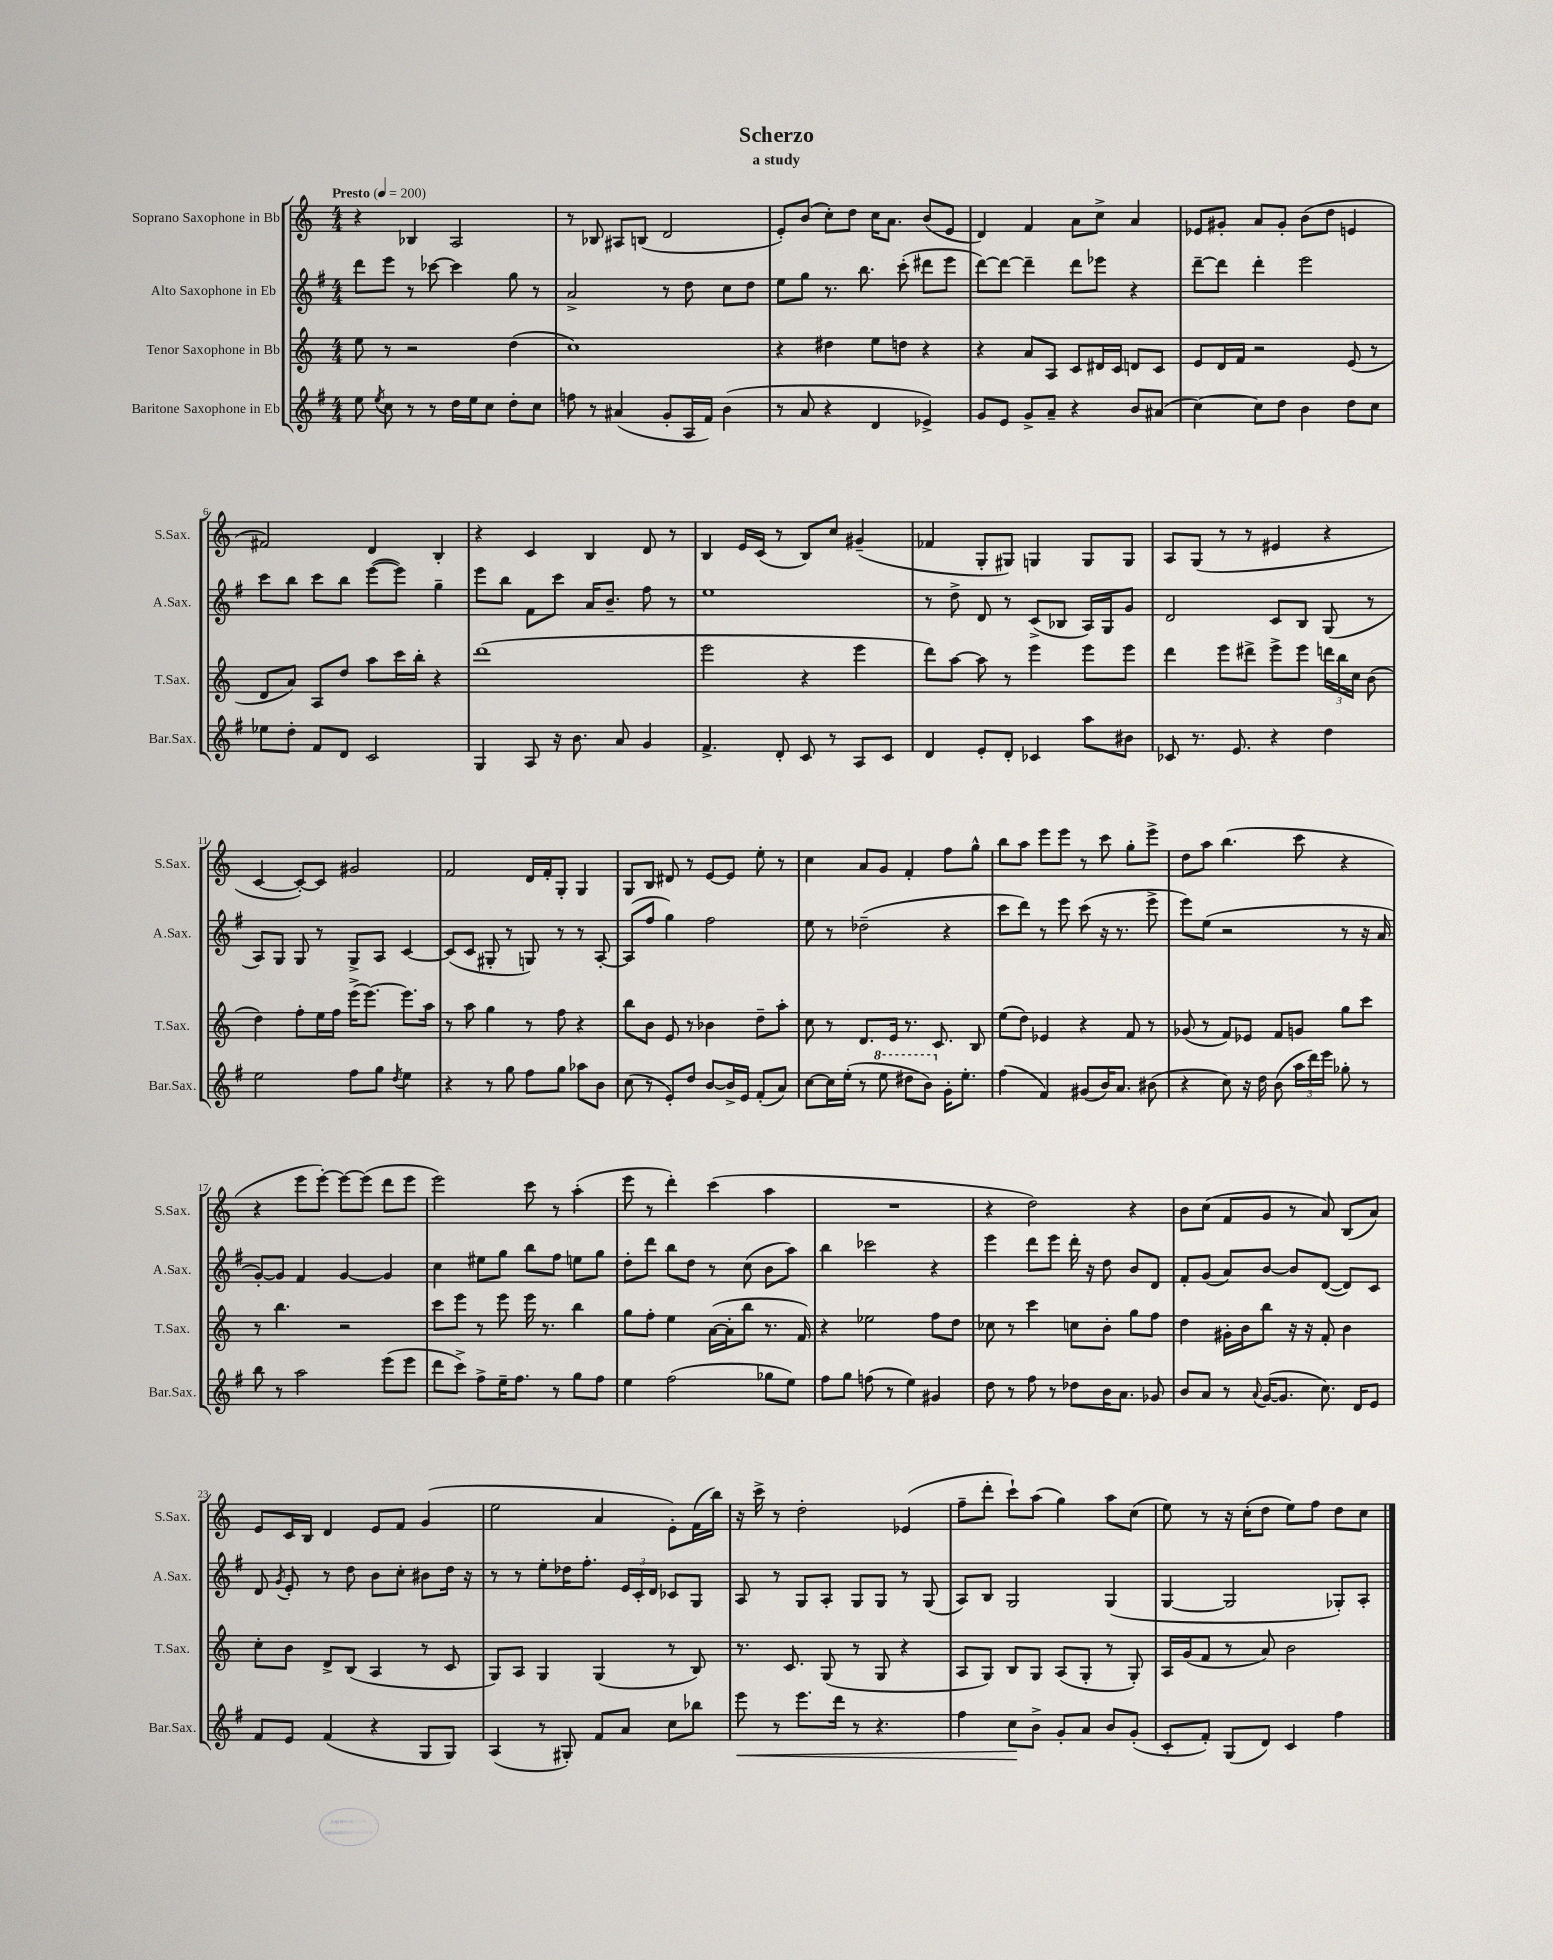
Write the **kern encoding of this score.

**kern	**kern	**kern	**kern
*staff4	*staff3	*staff2	*staff1
*clefG2	*clefG2	*clefG2	*clefG2
*k[f#]	*k[]	*k[f#]	*k[]
*M4/4	*M4/4	*M4/4	*M4/4
*MM200	*MM200	*MM200	*MM200
8ee	8ee	8ddd	4r
8qee	.	.	.
8cc	8r	8eee	.
8r	2r	8r	4B-
8r	.	[8ccc-	.
16dd	.	4ccc-]	2A
16ee	.	.	.
8cc	.	.	.
8dd'	(4dd	8gg	.
8cc	.	8r	.
=	=	=	=
8ff	1cc)	2a^	8r
8r	.	.	8B-
(4a#	.	.	8A#
.	.	.	(8B
8g'	.	8r	2d
16A	.	8dd	.
16f#)	.	.	.
(4b	.	8cc	.
.	.	8dd	.
=	=	=	=
8r	4r	8ee	8e')
8a	.	8gg	(8b
4r	4dd#	8.r	8cc')
.	.	.	8dd
.	.	8.bb	.
4d	8ee	.	16cc
.	.	.	8.a
.	8dd	(8ccc'	.
4e-^)	4r	8ddd#	(8b
.	.	8eee	8e
=	=	=	=
8g	4r	[8ddd)	4d)
8e	.	8ddd_	.
8g^	8a	4ddd~]	4f
8a~	8A	.	.
4r	8c	8ddd	8a
.	16d#	8eee-	8cc^
.	16c	.	.
8b	8d	4r	4a
(8a#	8c	.	.
=	=	=	=
[4cc)	8e	[8ddd~	8e-
.	16d	8ddd]	8g#'
.	16f	.	.
8cc]	2r	4ddd'	8a
8dd	.	.	8g#'
4b	.	2eee	(8b
.	.	.	8dd
8dd	(8e	.	4e
8cc	8r	.	.
=	=	=	=
8ee-	8d	8ccc	2f#)
8dd'	8a)	8bb	.
8f#	8A	8ccc	.
8d	8dd	8bb	.
2c	8aa	([8eee	4d
.	16ccc	8eee])	.
.	16bb'	.	.
.	4r	4gg~	4B'
=	=	=	=
4G	(1ddd	8eee	4r
.	.	8bb	.
8A	.	8f#	4c
16r	.	8ccc	.
8.b	.	.	.
.	.	16a	4B
.	.	8.b~	.
8a	.	.	.
4g	.	8ff#	8d
.	.	8r	8r
=	=	=	=
4.f#^	2eee	1ee	4B
.	.	.	16e
.	.	.	(16c
8d'	.	.	8r
8c	4r	.	8B)
8r	.	.	8cc
8A	4eee	.	(4g#~
8c	.	.	.
=	=	=	=
4d	8ddd)	8r	4f-
.	[8aa	8dd^	.
8e'	8aa]	8d	8G'
8d'	8r	8r	8G#)
4c-	4eee	(8c^	4G
.	.	8B-	.
8aa	8eee	16A)	8G
.	.	16G	.
8b#	8eee	8g	8G
=	=	=	=
8c-	4ddd	2d	8A
8.r	.	.	(8G
.	8eee	.	8r
8.e	.	.	.
.	8ddd#^	.	8r
4r	8eee^	8c	4e#
.	8eee	8B	.
4dd	24ddd	(8G	4r
.	24bb	.	.
.	24cc	.	.
.	(8b	8r	.
=	=	=	=
2ee	4dd)	8A)	[4c
.	.	8G	.
.	8ff'	8G	8c'_)
.	16ee	8r	8c]
.	16ff	.	.
8ff#	(16eee^	8G^	2g#
.	[8.eee)	.	.
8gg	.	8A	.
8qdd	.	.	.
4ee	8.eee]	[4c	.
.	16aa	.	.
=	=	=	=
4r	8r	(8c]	2f
.	8aa	8c	.
8r	4gg	8G#'	.
8gg	.	8r	.
8ff#	8r	8G)	16d
.	.	.	16f'
8gg	8ff	8r	8G'
8aa-	4r	8r	4G
8b	.	[8A'	.
=	=	=	=
(8cc	8bb	(8A]	8G
8r	8b	8ff#	8B
8e')	8e	4gg)	8d#
8dd	8r	.	8r
[8b	4b-	2ff#	[8e
16b^]	.	.	8e]
16e	.	.	.
(8f#'	8dd~	.	8ee'
8a)	8aa'	.	8r
=	=	=	=
[8cc	8cc	8ee	4cc
16cc]	8r	8r	.
(16ee'	.	.	.
8r	8.d	(2dd-~	8a
8eee	.	.	8g
.	16e	.	.
8ddd#	8.r	.	4f'
8bb)	.	.	.
.	8.c	.	.
16g'	.	4r	8ff
8.ee'	.	.	.
.	8B	.	8gg^^
=	=	=	=
(4ff#	(8ee	8ccc	8bb
.	8dd)	8ddd)	8aa
4f#)	4e-	8r	8eee
.	.	8eee	8eee
(8g#	4r	(8ccc	8r
16b)	.	16r	8ccc
8.a	.	8.r	.
.	8f	.	8gg'
(8b#	8r	8eee^	8eee^
=	=	=	=
4r	(8g-	8eee)	8dd
.	8r	(8ee	8aa
8cc)	8f)	2r	(4.bb
16r	8e-	.	.
16dd	.	.	.
(8b	8f	.	.
24aa	8g	.	8ccc
24ddd)	.	.	.
24eee	.	.	.
8gg-'	8gg	8r	4r
8r	8ccc	16r	.
.	.	16a	.
=	=	=	=
8bb	8r	[8g')	4r
8r	4.bb	8g]	.
2aa	.	4f#	8eee
.	.	.	[8eee')
.	2r	[4g	8eee_
.	.	.	(8eee]
(8eee	.	4g]	8ddd
8eee	.	.	8eee
=	=	=	=
8ddd	8ccc	4cc	2eee)
8ccc^)	8eee	.	.
8ff#^	8r	8ee#	.
16ee~	8eee	8gg	.
8.ff#	.	.	.
.	16eee	8bb	8ccc
.	8.r	.	.
8r	.	8ff#	8r
8gg	4bb	8ee	(4aa'
8ff#	.	8gg	.
=	=	=	=
4ee	8gg	8dd'	8eee
.	8ff'	8ddd	8r
(2ff#	4ee	8bb	4ddd')
.	.	8dd	.
.	([16a	8r	(4ccc
.	16a']	.	.
.	8bb	(8cc	.
8gg-	8.r	8b	4aa
8ee)	.	8aa)	.
.	16f)	.	.
=	=	=	=
8ff#	4r	4bb	1r
8gg	.	.	.
(8ff	2ee-	2ccc-	.
8r	.	.	.
4ee)	.	.	.
4g#	8ff	4r	.
.	8dd	.	.
=	=	=	=
8dd	8cc-	4eee	4r
8r	8r	.	.
8ff#	4ccc	8ddd	2dd)
8r	.	8eee	.
8dd-	8cc	16ddd'	.
.	.	16r	.
16b	8b'	8dd	.
8.a	.	.	.
.	8gg	8b	4r
8g-	8ff	8d	.
=	=	=	=
8b	4dd	8f#'	8b
8a	.	(8g	(8cc
8r	16g#'	8a)	8f
.	16b	.	.
8qqa	.	.	.
([16g	8bb	[8b	8g
8.g]	.	.	.
.	16r	8b]	8r
.	16r	.	.
8.cc)	8f'	([8d	8a)
.	4b	8d])	(8B
16d	.	.	.
8e	.	8c	8a)
=	=	=	=
8f#	8cc'	8d	8e
.	.	8qg	.
8e	8b	8e'	16c
.	.	.	16B
(4f#	8d^	8r	4d
.	(8B	8dd	.
4r	4A	8b	8e
.	.	8cc'	8f
8G	8r	8b#	(4g
8G)	8c	16dd	.
.	.	16r	.
=	=	=	=
(4A	8G)	8r	2ee
.	8A	8r	.
8r	4G	8ee'	.
8G#')	.	16dd-	.
.	.	8.ff#'	.
8f#	(4G	.	4a
8a	.	24e	.
.	.	24c'	.
.	.	24d	.
8cc	8r	8c-	8e')
8bb-	8B)	8G	(16f
.	.	.	16bb)
=	=	=	=
8eee	8.r	8A	16r
.	.	.	16ccc^
8r	.	8r	8r
.	8.c	.	.
8.eee	.	8G	2dd'
.	(8G	8A'	.
16ddd	.	.	.
8r	8r	8G	.
4.r	8G	8G	.
.	4r	8r	(4e-
.	.	(8G	.
=	=	=	=
4ff#	8A	8A)	8ff~
.	8G)	8B	8ddd'
8cc	8B	2G	8ccc`)
8b^	8G	.	(8aa
8g'	(8A	.	4gg)
8a	8G'	.	.
8b	8r	(4G	8aa
(8g'	8G')	.	(8cc
=	=	=	=
8c'	16A	[4G	8ee)
.	(16g	.	.
8f#')	8f	.	8r
(8G	8r	2G]	16r
.	.	.	(16cc'
8d)	8a)	.	8dd
4c	2b	.	8ee)
.	.	.	8ff
4ff#	.	8G-')	8dd
.	.	8A'	8cc
==	==	==	==
*-	*-	*-	*-
